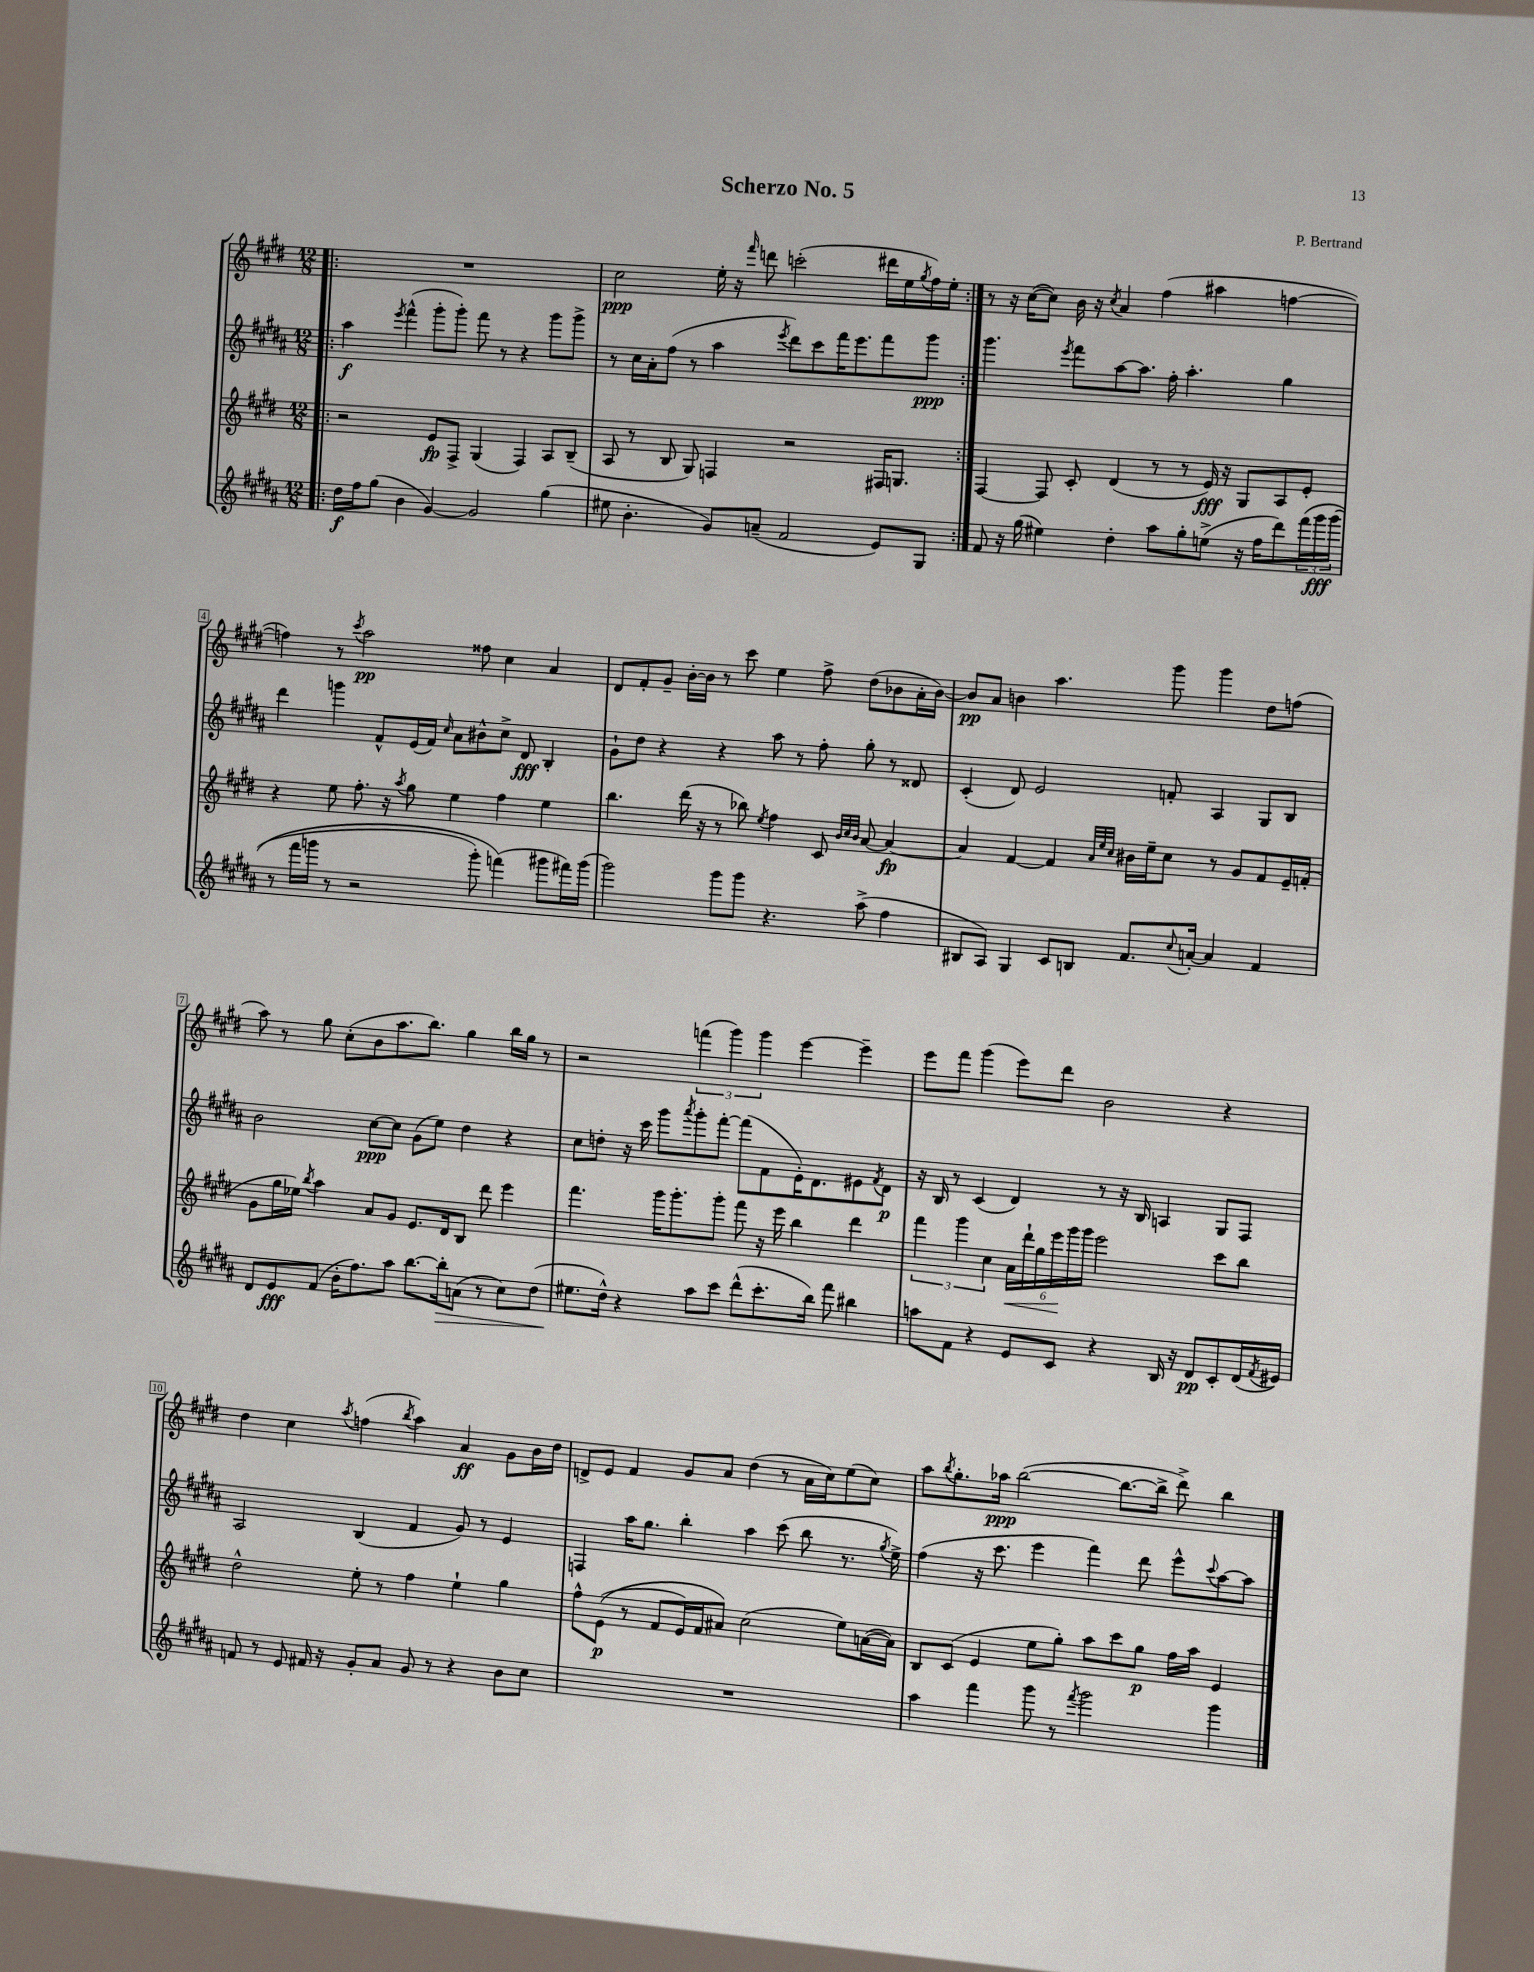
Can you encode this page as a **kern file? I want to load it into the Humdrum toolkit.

**kern	**dynam	**kern	**dynam	**kern	**dynam	**kern	**dynam
*part4	*part4	*part3	*part3	*part2	*part2	*part1	*part1
*staff4	*staff4	*staff3	*staff3	*staff2	*staff2	*staff1	*staff1
*clefG2	*	*clefG2	*	*clefG2	*	*clefG2	*
*k[f#c#g#d#a#]	*	*k[f#c#g#d#]	*	*k[f#c#g#d#a#]	*	*k[f#c#g#d#]	*
*M12/8	*	*M12/8	*	*M12/8	*	*M12/8	*
=1!|:	=1!|:	=1!|:	=1!|:	=1!|:	=1!|:	=1!|:	=1!|:
16dd#\LL	f	2r	.	4aa#\	f	1.r	.
16ff#\J	.	.	.	.	.	.	.
(8gg#\J	.	.	.	.	.	.	.
.	.	.	.	8qeee/	.	.	.
4b\	.	.	.	(4fff#^^\	.	.	.
[4g#/)	.	8e/L	fp	8ggg#'\L	.	.	.
.	.	8F#^/J	.	8ggg#'\J)	.	.	.
2g#/]	.	(4G#/	.	8fff#\	.	.	.
.	.	.	.	8r	.	.	.
.	.	4F#/)	.	4r	.	.	.
(4gg#\	.	8A/L	.	8ggg#\L	.	.	.
.	.	(8B~/J	.	8ggg#^\J	.	.	.
=2	=2	=2	=2	=2	=2	=2	=2
8ee#X\	.	8A/	.	8r	.	2cc#\	ppp
4.b'\	.	8r	.	16cc#\LL	.	.	.
.	.	.	.	16a#'\J	.	.	.
.	.	8B/	.	(8ff#\J	.	.	.
.	.	8G#/)	.	8r	.	.	.
8g#/L)	.	4Fn/	.	4aa#\	.	16ee'\	.
.	.	.	.	.	.	16r	.
.	.	.	.	.	.	16qqfff#/	.
(8an~/J	.	.	.	.	.	8dddn\	.
.	.	.	.	8qeee/	.	.	.
2f#/	.	2r	.	8ddd#\L)	.	(2cccn'\	.
.	.	.	.	8ccc#\	.	.	.
.	.	.	.	16fff#\K	.	.	.
.	.	.	.	8.eee\	.	.	.
8e/L)	.	16F#X/KL	.	8fff#\	.	16ddd#X\LL	.
.	.	8.Gn/J	.	.	.	16ee\	.
.	.	.	.	.	.	8qgg#/	.
8G#/J	.	.	.	8ggg#\J	ppp	16ff#\)	.
.	.	.	.	.	.	16ee'\JJ	.
=3:|!	=3:|!	=3:|!	=3:|!	=3:|!	=3:|!	=3:|!	=3:|!
8f#/	.	[4F#/	.	4.ggg#\	.	8r	.
16r	.	.	.	.	.	16r	.
(16gg#\	.	.	.	.	.	([16cc#\KL	.
4ee#X\)	.	8F#/]	.	.	.	8cc#\J])	.
.	.	.	.	8qeee/	.	.	.
.	.	8c#'/	.	8fff#\L	.	16b\	.
.	.	.	.	.	.	16r	.
.	.	.	.	.	.	8qcc#/	.
4dd#'\	.	(4d#/	.	[8aa#\	.	4a/	.
.	.	.	.	8.aa#\J]	.	.	.
8aa#\L	.	8r	.	.	.	(4ff#\	.
.	.	.	.	16ff#'\	.	.	.
8gg#'\	.	8r	.	4.aa#'\	.	.	.
(8een^\J	.	16e/)	fff	.	.	4aa#X\	.
.	.	16r	.	.	.	.	.
16r	.	8G#/L	.	.	.	.	.
16ff#\KL	.	.	.	.	.	.	.
8ddd#\)	.	8A/	.	4gg#\	.	[4ffn\	.
(24fff#\L	.	8e'/J	.	.	.	.	.
24ggg#\	fff	.	.	.	.	.	.
(24ggg#\JJ	.	.	.	.	.	.	.
!!LO:LB:g=z
=4	=4	=4	=4	=4	=4	=4	=4
8r	.	4r	.	4ddd#\	.	4ffn\])	.
16fff#\LL	.	.	.	.	.	.	.
16gggn\JJ	.	.	.	.	.	.	.
8r	.	8ee\	.	4gggn\	.	8r	.
.	.	.	.	.	.	8qccc#/	.
2r	.	8.ff#'\	.	.	.	2aa\	pp
.	.	.	.	8f#^^/L	.	.	.
.	.	16r	.	.	.	.	.
.	.	8qaa/	.	.	.	.	.
.	.	8gg#\	.	(16e/L	.	.	.
.	.	.	.	16f#/JJ)	.	.	.
.	.	.	.	16qqcc#/	.	.	.
.	.	4ee\	.	8a#\L	.	.	.
8ggg'\)	.	.	.	8b#X^^\	.	8ff##X\	.
(4fffn\)	.	4ff#\	.	8cc#^\J	.	4cc#\	.
.	.	.	.	8d#/	fff	.	.
8ggg#X\L	.	4ee\	.	4B'/	.	4a/	.
16fff#X\L)	.	.	.	.	.	.	.
(16ggg#\JJ	.	.	.	.	.	.	.
=5	=5	=5	=5	=5	=5	=5	=5
2ggg#\)	.	4.bb\	.	8g#`\L	.	8d#/L	.
.	.	.	.	8dd#\J	.	8f#'/	.
.	.	.	.	4r	.	8g#~/J	.
.	.	(16ddd#\	.	.	.	[16b'\LL	.
.	.	16r	.	.	.	16b\JJ]	.
8ggg#\L	.	8r	.	4r	.	8r	.
8ggg#\J	.	8bb-X\)	.	.	.	8ccc#\	.
.	.	8qee/	.	.	.	.	.
4.r	.	4ff#\	.	8aa#\	.	4ee\	.
.	.	.	.	8r	.	.	.
.	.	8c#/	.	8ff#'\	.	8ff#^\	.
.	.	32qqb/LLL	.	.	.	.	.
.	.	32qqcc#/	.	.	.	.	.
.	.	32qqb/JJJ	.	.	.	.	.
(8aa#^\	.	[8a/	.	8gg#'\	.	(8dd#\L	.
4ff#\	.	4a/_	fp	8r	.	8b-X\	.
.	.	.	.	8d##X/	.	16a'\L	.
.	.	.	.	.	.	[16b-\JJ)	.
=6	=6	=6	=6	=6	=6	=6	=6
8B#X/L	.	4a/]	.	(4c#'/	.	8b-/L]	pp
8A#/J)	.	.	.	.	.	8a/J	.
4G#/	.	[4f#/	.	8d#/)	.	4bn\	.
.	.	.	.	2e/	.	.	.
8c#/L	.	4f#/]	.	.	.	4.aa\	.
8Bn/J	.	.	.	.	.	.	.
.	.	32qqa/LLL	.	.	.	.	.
.	.	32qqee/	.	.	.	.	.
.	.	32qqcc#/JJJ	.	.	.	.	.
8.f#/L	.	16b#X\LL	.	.	.	.	.
.	.	16ee~\J	.	.	.	.	.
.	.	8cc#\J	.	8fn'/	.	8ggg#\	.
8qqcc#/	.	.	.	.	.	.	.
[16an'/Jk	.	.	.	.	.	.	.
4a/]	.	8r	.	4A#/	.	4ggg#\	.
.	.	8g#/L	.	.	.	.	.
4f#/	.	8f#/	.	8G#/L	.	8dd#\L	.
.	.	16e~/L	.	8B/J	.	(8ffn\J	.
.	.	(16fn'/JJ	.	.	.	.	.
!!LO:LB:g=z
=7	=7	=7	=7	=7	=7	=7	=7
8d#/L	.	8g#\L	.	2b\	.	8aa\)	.
8e/	fff	16gg#\L	.	.	.	8r	.
.	.	16ee-X\JJ)	.	.	.	.	.
.	.	8qbb/	.	.	.	.	.
(8f#/J	.	4aa\	.	.	.	8gg#\	.
16b'\KL	.	.	.	.	.	(8cc#'\L	.
8.ff#\)	.	.	.	.	.	.	.
.	.	8a/L	.	[8cc#\L	ppp	8b\	.
8aa#\J	.	8g#/J	.	8cc#\J]	.	8.aa\	.
[8.bb\L	.	8.e/L	.	(8g#\L	.	.	.
.	.	.	.	.	.	8.bb\J)	.
.	.	.	.	8ee\J)	.	.	.
!	!LO:HP:b	!	!	!	!	!	!
16bb'\k]	>	16d#/k	.	.	.	.	.
(8an\J	.	8B/J	.	4dd#\	.	4gg#\	.
8r	.	8ddd#\	.	.	.	.	.
8cc#\L)	.	4eee\	.	4r	.	16bb\LL	.
.	.	.	.	.	.	16gg#\JJ	.
(8dd#\J	.	.	.	.	.	8r	.
=8	=8	=8	=8	=8	=8	=8	=8
8.ee#X\L	.	4.fff#\	.	8cc#\L	.	2r	.
.	.	.	.	8ddn'\J	.	.	.
16dd#^^\Jk)	]	.	.	.	.	.	.
4r	.	.	.	16r	.	.	.
.	.	.	.	16ccc#\	.	.	.
.	.	16ggg#\KL	.	8ggg#\L	.	.	.
.	.	8.ggg#'\	.	.	.	.	.
.	.	.	.	8qaaa#/	.	.	.
8aa#\L	.	.	.	8ggg#'\	.	(6fffn\	.
8ccc#\J	.	8ggg#'\J	.	[8fff#'\J	.	.	.
.	.	.	.	.	.	6ggg#\)	.
(8ddd#^^\L	.	8fff#\	.	(8fff#\L]	.	.	.
.	.	.	.	.	.	6ggg#\	.
8.ccc#'\	.	16r	.	8f#\	.	.	.
.	.	16eee\	.	.	.	.	.
.	.	4bb\	.	16e'\K)	.	[4eee\	.
16bb\Jk)	.	.	.	8.d#\	.	.	.
8fff#\	.	.	.	.	.	.	.
4bb#X\	.	4ddd#\	.	8e#X\	.	4eee~\]	.
.	.	.	.	8qf#/	.	.	.
.	.	.	.	8d#\J	p	.	.
=9	=9	=9	=9	=9	=9	=9	=9
8aan\L	.	6fff#\	.	16r	.	8eee\L	.
.	.	.	.	16B/	.	.	.
8f#\J	.	.	.	8r	.	8fff#\J	.
.	.	6ggg#\	.	.	.	.	.
4r	.	.	.	(4c#/	.	(4ggg#\	.
.	.	6cc#\	.	.	.	.	.
!	!	!	!LO:HP:b	!	!	!	!
8e/L	.	24a\LL	<	4d#/)	.	8eee\L)	.
.	.	24ddd#`\	.	.	.	.	.
.	.	24gg#\	.	.	.	.	.
8c#/J	.	24eee\	.	.	.	8ddd#\J	.
.	.	24ggg#\	[	.	.	.	.
.	.	24ggg#\JJ	.	.	.	.	.
4r	.	2eee\	.	8r	.	2b\	.
.	.	.	.	16r	.	.	.
.	.	.	.	16B/	.	.	.
16B/	.	.	.	4An/	.	.	.
16r	.	.	.	.	.	.	.
8d#/L	pp	.	.	.	.	.	.
8c#'/	.	8ccc#\L	.	8G#/L	.	4r	.
(16d#/L	.	8bb\J	.	8F#/J	.	.	.
8qf#/	.	.	.	.	.	.	.
16e#X/JJ)	.	.	.	.	.	.	.
!!LO:LB:g=z
=10	=10	=10	=10	=10	=10	=10	=10
8fn/	.	2dd#^^\	.	2A#/	.	4dd#\	.
8r	.	.	.	.	.	.	.
8e/	.	.	.	.	.	4cc#\	.
16f#X/	.	.	.	.	.	.	.
16r	.	.	.	.	.	.	.
.	.	.	.	.	.	8qaa/	.
8g#'/L	.	8ee'\	.	(4B/	.	(4ffn\	.
8a#/J	.	8r	.	.	.	.	.
.	.	.	.	.	.	8qbb/	.
8g#/	.	4ff#\	.	4f#/	.	4aa\)	.
8r	.	.	.	.	.	.	.
4r	.	4ee`\	.	8g#/)	.	4a/	ff
.	.	.	.	8r	.	.	.
8b\L	.	4gg#\	.	4e/	.	8g#\L	.
8cc#\J	.	.	.	.	.	16b\L	.
.	.	.	.	.	.	16dd#\JJ	.
=11	=11	=11	=11	=11	=11	=11	=11
1.r	.	8ff#^^\L	.	4Fn/	.	8dn^/L	.
.	.	((8e\J	p	.	.	8e/J	.
.	.	8r	.	16aa#\KL	.	4f#/	.
.	.	.	.	8.gg#\J	.	.	.
.	.	8f#/L	.	.	.	.	.
.	.	16e/L)	.	4bb'\	.	8g#/L	.
.	.	16f#/J	.	.	.	.	.
.	.	8a#X/J)	.	.	.	8a/J	.
.	.	(2cc#\	.	4aa#\	.	(4dd#\	.
.	.	.	.	(8ccc#\	.	8r	.
.	.	.	.	8bb\	.	16a\LL	.
.	.	.	.	.	.	16cc#\J)	.
.	.	8ee\L)	.	8.r	.	(8ee\	.
.	.	([16an\L	.	.	.	8cc#\J)	.
.	.	.	.	8qgg#/	.	.	.
.	.	16a\JJ])	.	16ee^\)	.	.	.
=12	=12	=12	=12	=12	=12	=12	=12
4aa#\	.	8B/L	.	(4ff#\	.	8aa\L	.
.	.	.	.	.	.	8qbb/	.
.	.	(8c#/J	.	.	.	8.gg#'\	.
4fff#\	.	4e/	.	16r	.	.	.
.	.	.	.	8.ccc#\	.	16aa-X\Jk	ppp
.	.	.	.	.	.	([2bb\	.
8ggg#\	.	8ee\L	.	4eee\	.	.	.
8r	.	8gg#'\J)	.	.	.	.	.
8qfff#/	.	.	.	.	.	.	.
2ggg#\	.	8aa\L	.	4fff#\)	.	.	.
.	.	8ccc#\	.	.	.	8.bb\L_	.
.	.	8gg#\J	p	8ddd#\	.	.	.
.	.	.	.	.	.	16bb^\Jk]	.
.	.	16ff#\LL	.	8eee^^\L	.	8ddd#^\)	.
.	.	16aa\JJ	.	.	.	.	.
.	.	.	.	8qqccc#/	.	.	.
4ggg#\	.	4e/	.	[8aa#\	.	4bb\	.
.	.	.	.	8aa#\J]	.	.	.
==	==	==	==	==	==	==	==
*-	*-	*-	*-	*-	*-	*-	*-
